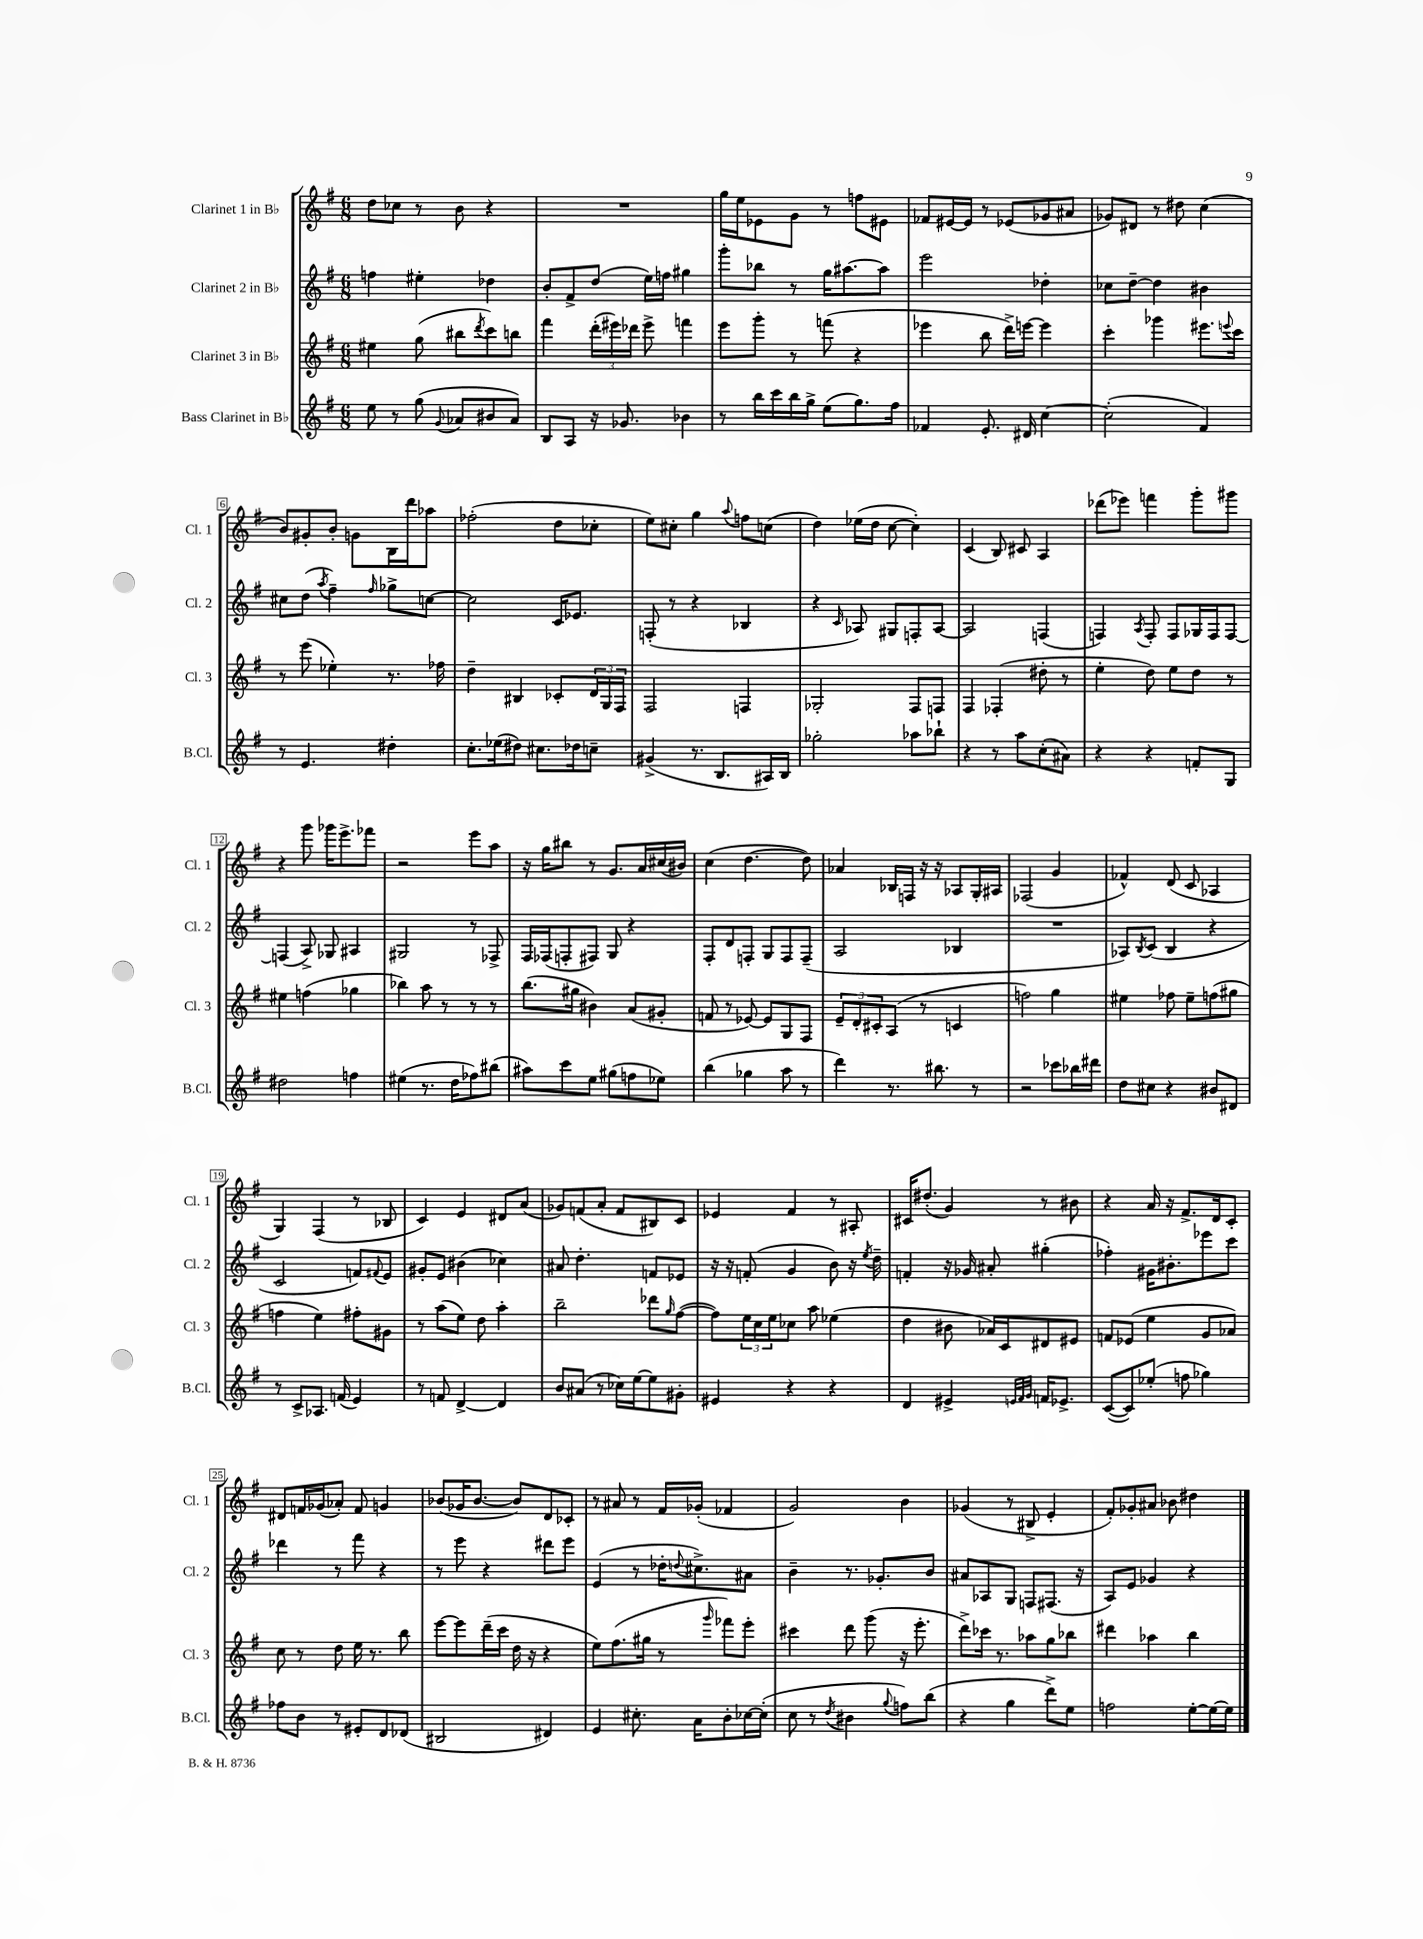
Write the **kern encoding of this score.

**kern	**kern	**kern	**kern
*part4	*part3	*part2	*part1
*staff4	*staff3	*staff2	*staff1
*I"Bass Clarinet in B♭	*I"Clarinet 3 in B♭	*I"Clarinet 2 in B♭	*I"Clarinet 1 in B♭
*I'B.Cl.	*I'Cl. 3	*I'Cl. 2	*I'Cl. 1
*clefG2	*clefG2	*clefG2	*clefG2
*k[f#]	*k[f#]	*k[f#]	*k[f#]
*M6/8	*M6/8	*M6/8	*M6/8
=1	=1	=1	=1
8ee\	4ee#X\	4ffn\	8dd\L
8r	.	.	8cc-X\J
(8gg\	(8gg\	4ee#X'\	8r
8qqg/	.	.	.
8a-X/L	8bb#X\L	.	8b\
.	8qddd/	.	.
8b#X/	8ccc\)	4dd-X\	4r
8a-/J)	8bbn\J	.	.
=2	=2	=2	=2
8B/L	4fff#\	8b'/L	2.r
8A/J	.	8f#^/	.
16r	(24ddd'\LL	(8dd/J	.
.	24eee#X\)	.	.
8.g-X/	.	.	.
.	24ddd-X\JJ	.	.
.	8eee#^\	16ee\LL)	.
.	.	16ffn\JJ	.
4b-X\	4fffn\	4gg#X\	.
=3	=3	=3	=3
8r	8eee\L	8ggg'\L	16gg\LL
.	.	.	16ee\J
16bb\LL	8ggg'\J	8bb-X\J	8e-X\
16ccc\	.	.	.
16bb\	8r	8r	8g\J
16gg^\JJ	.	.	.
(8ee\L	(8fffn\	16gg\KL	8r
.	.	[8.aa#X\	.
8.gg\)	4r	.	8ffn\L
.	.	8aa#\J]	8e#X\J
16ff#\Jk	.	.	.
=4	=4	=4	=4
4f-X/	4eee-X\	2eee\	8f-X/L
.	.	.	[16e#X/L
.	.	.	16e#/JJ]
8.e'/	8bb\	.	8r
.	16ddd^\LL)	.	(8e-X/L
16d#X/	[16eeen\JJ	.	.
[4cc\	4eee\]	4dd-X'\	8g-X/
.	.	.	8a#X/J
=5	=5	=5	=5
(2cc'\]	4ccc'\	8cc-X\L	8g-X/L)
.	.	[8dd~\J	8d#X/J
.	4ggg-X\	4dd\]	8r
.	.	.	8dd#X\
4f#/)	8.eee#X\L	4b#X\	(4cc\
.	8qqeeen/	.	.
.	16ccc\Jk	.	.
!!LO:LB:g=z
=6	=6	=6	=6
8r	8r	8cc#X\L	8b/L)
4.e/	(8eee\	(8dd\J	8g#X'/
.	.	8qaa/	.
.	4ee-X'\)	4ff#~\)	8b'/J
.	.	.	8gn\L
.	.	16qqff#/	.
4dd#X'\	8.r	8gg-X^\L	16B\L
.	.	.	16ddd\J
.	.	[8ccn\J	8aa-X\J
.	16ff-X\	.	.
=7	=7	=7	=7
8.cc'\L	4dd~\	2cc\]	(2ff-X'\
(16ee-X\k	.	.	.
8dd#X\J)	4B#X/	.	.
8.cc#X\L	.	.	.
.	8c-X'/L	16c/KL	8dd\L
16dd-X\k	.	8.e-X/J	.
8ccn~\J	24d/L	.	8cc-X'\J
.	24G/	.	.
.	24F#/JJ	.	.
=8	=8	=8	=8
(4g#X^/	2F#/	(8Fn'/	8ee\L)
.	.	8r	8cc#X'\J
8.r	.	4r	4gg\
8.B/L	.	.	.
.	.	.	8qqaa/
.	4Fn/	4B-X/	8ffn\L
16A#X/L)	.	.	(8ccn\J
16B/JJ	.	.	.
=9	=9	=9	=9
2gg-X'\	2G-X'/	4r	4dd\)
.	.	16qqc/	.
.	.	8A-X/)	(16ee-X\LL
.	.	.	16dd\JJ
.	.	8G#X/L	[8cc\
8aa-X\L	8F#/L	8Fn'/	4cc'\])
8bb-X`\J	8Fn/J	[8A-/J	.
=10	=10	=10	=10
4r	4F#/	2A-/]	(4c/
8r	(4F-X'/	.	8B/)
8aa\L	.	.	8c#X/
(8cc'\	8dd#X'\	(4Fn/	4A/
8a#X\J)	8r	.	.
=11	=11	=11	=11
4r	4ee'\	4Fn/)	(8ddd-X\L
.	.	.	8eee-X\J)
.	.	8qA/	.
4r	8dd\)	8F'/	4fffn\
.	8ee\L	8F/L	.
8fn'/L	8dd\J	16G-X/L	8ggg'\L
.	.	16F/J	.
8G/J	8r	[8F/J	8ggg#X\J
!!LO:LB:g=z
=12	=12	=12	=12
2dd#X\	4ee#X\	(4Fn/]	4r
.	(4ffn\	8A^/)	8ggg\
.	.	8G-X/	16ggg-X\KL
.	.	.	8.eee^\
4ffn\	4gg-X\	4A#X/	.
.	.	.	8fff-X\J
=13	=13	=13	=13
(4ee#X\	4bb-X\)	2G#X/	2r
8.r	8aa\	.	.
.	8r	.	.
16dd\KL	.	.	.
8ff-X\)	8r	8r	8eee\L
(8bb#X\J	8r	8F-X^/	8aa\J
=14	=14	=14	=14
8aa#X\L)	(8.bb\L	16F#/LL	16r
.	.	(16F-X/J	16gg\KL
8ccc\	.	8Fn'/	8bb#X\J
.	16gg#X\Jk	.	.
8ee\J	4b#X\)	8F#X/J)	8r
(8gg#X\L	.	8G/	8.g/L
8ffn\	(8a/L	4r	.
.	.	.	16a/L
8ee-X\J)	8g#X'/J	.	(16cc#X/
.	.	.	16b#X/JJ)
=15	=15	=15	=15
(4bb\	8fn/	8F#'/L	(4cc\
.	8r	8d/	.
4gg-X\	[8e-X/)	8Fn'/J	[4.dd\
.	8e-/L]	8G/L	.
8aa\	8G/	8F/	.
8r	8F#/J	(8F~/J	8dd\])
=16	=16	=16	=16
4ddd\)	12e~/L	2A/	4a-X/
.	12d'/	.	.
.	12c#X'/	.	.
8.r	(8A/J	.	16B-X/LL
.	.	.	16Fn/JJ
.	8r	.	16r
8.bb#X\	.	.	16r
.	4cn/	4B-X/	8A-X/L
8r	.	.	16G'/L
.	.	.	16A#X/JJ
=17	=17	=17	=17
2r	2ffn\)	2.r	(2F-X/
8ccc-X\L	4gg\	.	4g/
16bb-X\L	.	.	.
16ddd#X\JJ	.	.	.
=18	=18	=18	=18
8dd\L	4ee#X\	8A-X/L)	4f-X^^/)
.	.	8qB/	.
8cc#X\J	.	(8c/J	.
4r	8ff-X\	4B/	(8d/
.	8ee#~\L	.	8c/
8b#X/L	(8ffn\	4r	4A-X/
8d#X/J	8gg#X\J	.	.
!!LO:LB:g=z
=19	=19	=19	=19
8r	4ffn\	2c/	4G/)
8c^/L	.	.	.
8.A-X/J	4ee\)	.	(4F#/
(16fn/	.	.	.
4e/)	8ff#X'\L	8fn/L)	8r
.	.	8qqf#X/	.
.	8g#X\J	8e/J	8B-X/
=20	=20	=20	=20
8r	8r	8g#X'/L	4c/)
8fn/	(8aa\L	8e/J	.
[4d^/	8ee\J)	(4b#X\	4e/
.	8dd\	.	.
4d/]	4aa'\	4cc-X\)	8d#X/L
.	.	.	(8a/J
=21	=21	=21	=21
8b/L	2bb~\	8a#X/	8g-X/L)
(8a#X/J	.	4.dd'\	(8fn/
8r	.	.	8a'/J
16cc-X\LL)	.	.	8f/L
[16ee\J	.	.	.
8ee\]	8ddd-X\L	8fn/L	8B#X/)
.	16qqgg/	.	.
8g#X'\J	([8ff#\J	8e-X/J	8c/J
=22	=22	=22	=22
4e#X/	8ff#\L])	16r	4e-X/
.	.	16r	.
.	24ee\L	(8fn'/	.
.	24cc\	.	.
.	24ee\J	.	.
4r	8cc-X\J	4g/	4f#/
.	8aa\	.	.
4r	(4ee-X\	8b\)	8r
.	.	16r	8A#X'/
.	.	8qee/	.
.	.	16dd~\	.
=23	=23	=23	=23
4d/	4dd\	4fn'/	16c#X/KL
.	.	.	(8.dd#X'/J
4e#X^/	8b#X\	16r	4g/)
.	.	16g-X/	.
.	16a-X/LL)	8a#X'/	.
.	16c/J	.	.
32qqen/LLL	.	.	.
32qqf#/	.	.	.
32qqg/JJJ	.	.	.
16fn/KL	8d#X/	(4gg#X'\	8r
8.e-X^/J	.	.	.
.	8e#X/J	.	8b#X\
=24	=24	=24	=24
([8c/L	8fn/L	4ff-X'\)	4r
8c/])	(8e-X/J	.	.
(8ee-X'/J	4ee\	16g#X\KL	16a/
.	.	8.b#X'\	16r
8ffn\	.	.	8.f#^/L
4gg-X\)	8g/L	8eee-X\	.
.	.	.	16d/k
.	8a-X/J)	8ccc\J	8c'/J
!!LO:LB:g=z
=25	=25	=25	=25
8ff-X\L	8cc\	4ddd-X\	8d#X/L
8b\J	8r	.	16fn/L
.	.	.	(16g-X/J
8r	8dd\	8r	8a-X'/J)
8e#X'/L	16ee\	8fff#\	8f/
.	8.r	.	.
8d/	.	4r	4gn/
(8d-X/J	8bb\	.	.
=26	=26	=26	=26
2B#X/	[8eee\L	8r	(8b-X/L
.	8eee\]	8eee\	16g-X/K
.	.	.	[8.b-/J
.	(16ddd~\L	4r	.
.	16ccc\JJ	.	.
.	16dd\	.	8b-/L])
.	16r	.	.
4d#X/)	4r	8ddd#X\L	8d/
.	.	8eee\J	8c-X'/J
=27	=27	=27	=27
4e/	8ee\L)	(4e/	8r
.	(8.ff#\	.	8a#X/
8.cc#X'\	.	8r	8r
.	16gg#X\Jk	.	.
.	8r	16dd-X'\KL	16f#/LL
.	.	8qqddn/	.
16a\KL	.	8.cc#X^\)	(16g-X'/JJ
.	16qqggg/	.	.
8b'\	8fff-X\L)	.	4f-X/
[16cc-X\L	8eee'\J	8a#X\J	.
(16cc-'\JJ]	.	.	.
=28	=28	=28	=28
8cc\	4ccc#X\	4b~\	2g/)
8r	.	.	.
8qdd/	.	.	.
4b#X\	8ddd\	8.r	.
.	(8ggg\	.	.
.	.	8.g-X'/L	.
8qqgg/	.	.	.
8ffn\L)	16r	.	4b\
.	8.eee'\	.	.
(8bb\J	.	8b/J	.
=29	=29	=29	=29
4r	8ddd^\L)	8a#X/L	(4g-X/
.	16ccc-X\Jk	8A-X/	.
.	8.r	.	.
4gg\	.	8G/J	8r
.	8aa-X\L	8Fn/L	8B#X^/
8ddd^\L)	8gg\	(8.F#X/J	4e'/
8ee\J	8bb-X\J	.	.
.	.	16r	.
=30	=30	=30	=30
2ffn\	4ddd#X\	8A/L)	8f#'/L)
.	.	8e/J	8g-X'/
.	4aa-X\	4g-X/	8a#X/J
.	.	.	8b-X\
[8ee'\L	4bb\	4r	4dd#X\
16ee\L_	.	.	.
16ee\JJ]	.	.	.
==	==	==	==
*-	*-	*-	*-
